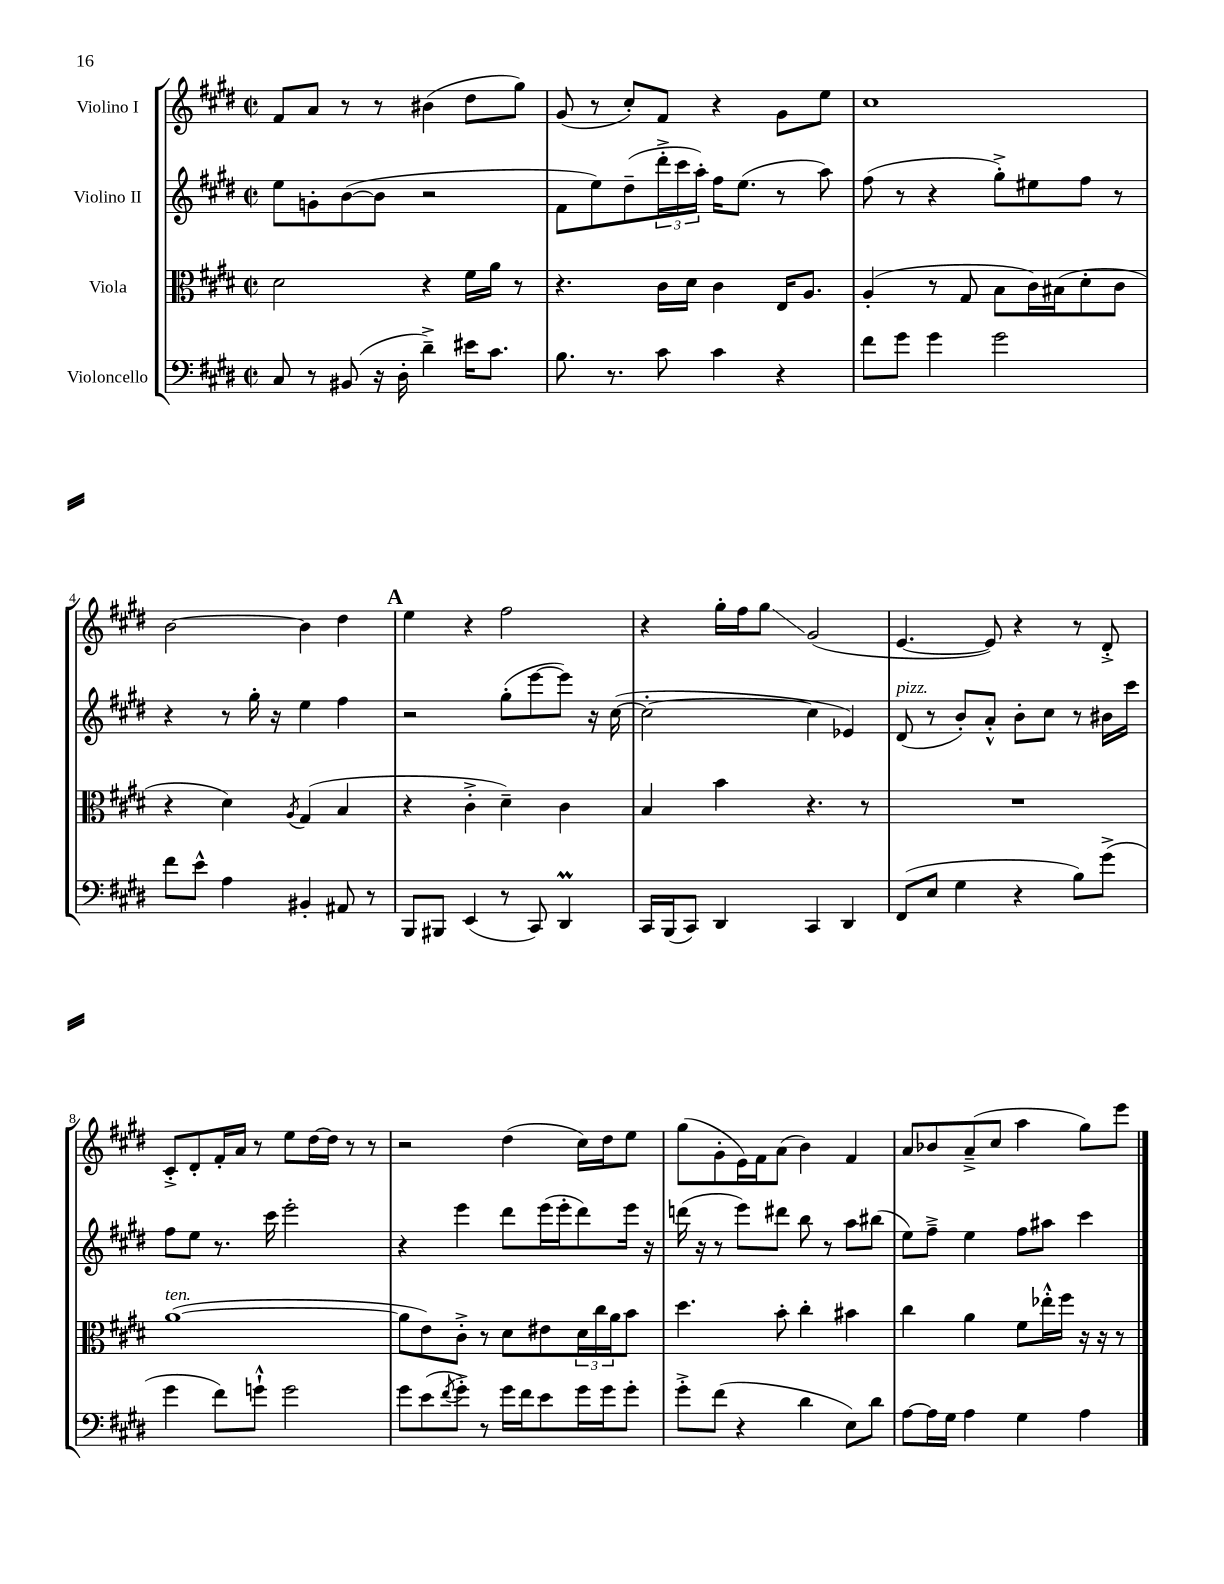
<<
\new StaffGroup <<
\new Staff = "s0" \with { instrumentName = "Violino I" } {
    \clef treble \key e \major \defaultTimeSignature \time 2/2
    fis'8 a'8 r8 r8 bis'4( dis''8 gis''8) |
    gis'8( r8 cis''8-.) fis'8 r4 gis'8 e''8 |
    cis''1 |
    b'2~ b'4 dis''4 |
    \mark \markup { \bold "A" } e''4 r4 fis''2 |
    r4 gis''16-. fis''16 gis''8\glissando gis'2( |
    e'4.~ e'8) r4 r8 dis'8-.-> |
    cis'8-.-> dis'8-. fis'16-. a'16 r8 e''8 dis''16~ dis''16 r8 r8 |
    r2 dis''4( cis''16) dis''16 e''8 |
    gis''8( gis'8-. e'16) fis'16 a'8( b'4) fis'4 |
    a'8 bes'8 a'8--->( cis''8 a''4 gis''8) e'''8 \bar "|." |
}
\new Staff = "s1" \with { instrumentName = "Violino II" } {
    \clef treble \key e \major \defaultTimeSignature \time 2/2
    e''8 g'8-. b'8~( b'8 r2 |
    fis'8 e''8) dis''8--( \tuplet 3/2 { dis'''16-.-> cis'''16 a''16-.) } fis''16 e''8.( r8 a''8) |
    fis''8( r8 r4 gis''8-.->) eis''8 fis''8 r8 |
    r4 r8 gis''16-. r16 e''4 fis''4 |
    \mark \markup { \bold "A" } r2 gis''8-.( e'''8~ e'''8) r16 cis''16~( |
    cis''2~-. cis''4 ees'4) |
    dis'8^\markup { \italic "pizz." }( r8 b'8-.) a'8-.-^ b'8-. cis''8 r8 bis'16 cis'''16 |
    fis''8 e''8 r8. cis'''16 e'''2-. |
    r4 e'''4 dis'''8 e'''16( e'''16-. dis'''8) e'''16 r16 |
    d'''16( r16 r8 e'''8) dis'''8 b''8 r8 a''8 bis''8( |
    e''8) fis''8---> e''4 fis''8 ais''8 cis'''4 \bar "|." |
}
\new Staff = "s2" \with { instrumentName = "Viola" } {
    \clef alto \key e \major \defaultTimeSignature \time 2/2
    dis'2 r4 fis'16 a'16 r8 |
    r4. cis'16 dis'16 cis'4 e16 a8. |
    a4-.( r8 gis8 b8 cis'16) bis16( dis'8-. cis'8 |
    r4 dis'4) \acciaccatura { a8 } gis4( b4 |
    \mark \markup { \bold "A" } r4 cis'4-.-> dis'4--) cis'4 |
    b4 b'4 r4. r8 |
    R1 |
    a'1~^\markup { \italic "ten." }( |
    a'8 e'8) cis'8-.-> r8 dis'8 eis'8 \tuplet 3/2 { dis'16 cis''16 a'16 } b'8 |
    dis''4. b'8-. cis''4-. bis'4 |
    cis''4 a'4 fis'8 ees''16-.-^ fis''16 r16 r16 r8 \bar "|." |
}
\new Staff = "s3" \with { instrumentName = "Violoncello" } {
    \clef bass \key e \major \defaultTimeSignature \time 2/2
    cis8 r8 bis,8( r16 dis16-. dis'4--->) eis'16 cis'8. |
    b8. r8. cis'8 cis'4 r4 |
    fis'8 gis'8 gis'4 gis'2 |
    fis'8 e'8-^ a4 bis,4-. ais,8 r8 |
    \mark \markup { \bold "A" } b,,8 bis,,8 e,4( r8 cis,8) dis,4\prall |
    cis,16 b,,16( cis,8) dis,4 cis,4 dis,4 |
    fis,8( e8 gis4 r4 b8) gis'8->( |
    gis'4 fis'8) g'8-!-^ g'2 |
    gis'8 e'8( \acciaccatura { fis'8 } gis'8-.->) r8 gis'16 fis'16 e'8 gis'16 gis'16 gis'8-. |
    gis'8-.-> fis'8( r4 dis'4 e8) dis'8 |
    a8~ a16 gis16 a4 gis4 a4 \bar "|." |
}
>>
>>
